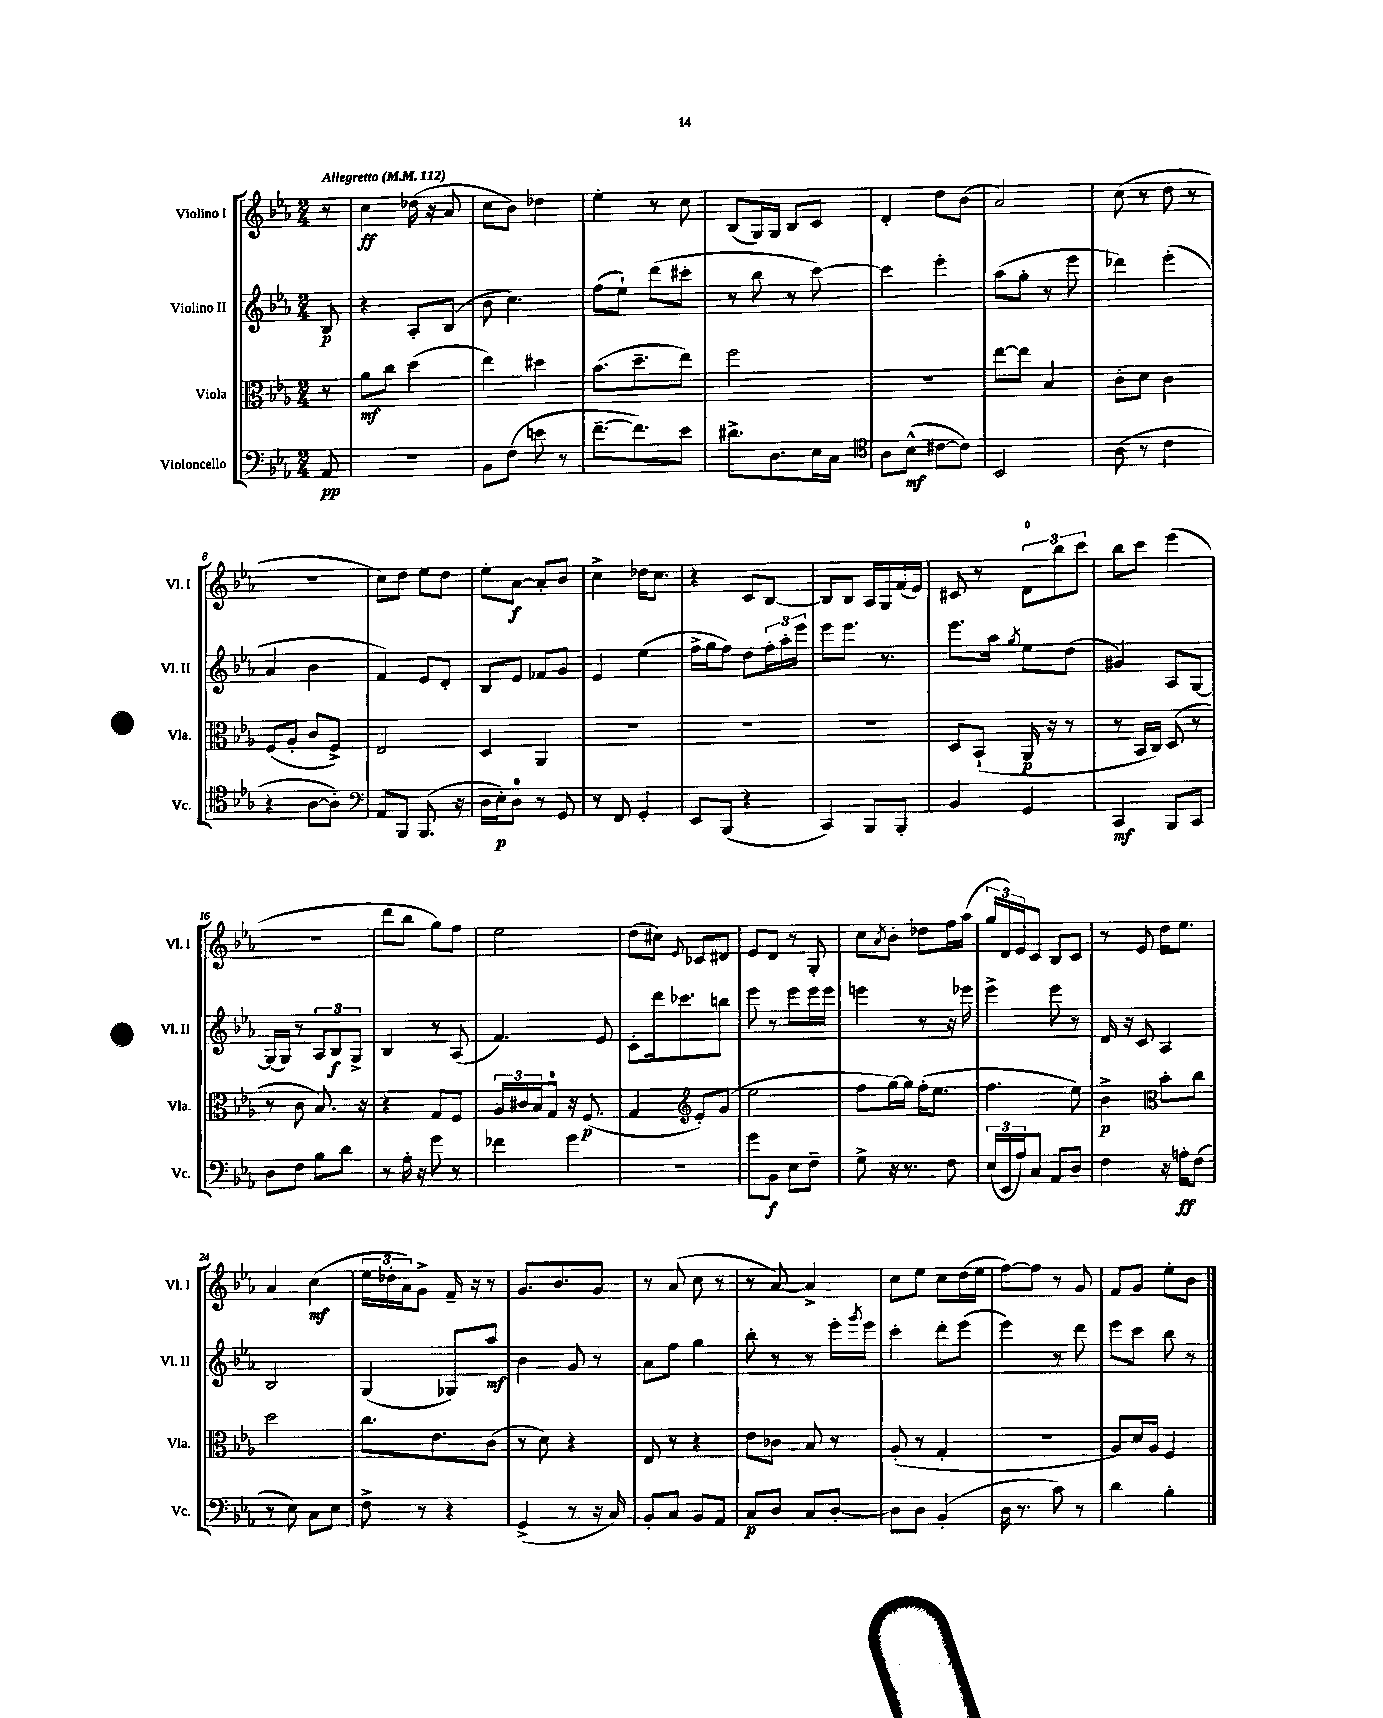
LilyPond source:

<<
\new StaffGroup <<
\new Staff = "s0" \with { instrumentName = "Violino I" shortInstrumentName = "Vl. I" } {
    \clef treble \key ees \major \numericTimeSignature \time 2/4 \partial 8 \tempo "Allegretto" 4 = 112
    r8 |
    c''4\ff des''16( r16 aes'8 |
    c''8 bes'8) des''4 |
    ees''4-. r8 c''8 |
    bes8( g16) g16 bes8 c'8 |
    d'4-. d''8 bes'8( |
    aes'2) |
    c''8( r8 d''8 r8 |
    R2 |
    c''8) d''8 ees''8 d''8 |
    ees''8-. aes'8~\f aes'8-. bes'8 |
    c''4-> des''16 c''8. |
    r4 c'8 bes8~ |
    bes8 bes8 aes16 g16 f'16( ees'16) |
    cis'8 r8 \tuplet 3/2 { d'8-0 bes''8 c'''8 } |
    bes''8 c'''8 ees'''4( |
    R2 |
    d'''8 bes''8 g''8) f''8 |
    ees''2 |
    d''8( cis''8) \appoggiatura { ees'8 } ces'8 dis'8 |
    ees'8 d'8 r8 g8-. |
    c''8 \acciaccatura { aes'8 } bes'8-. des''8 f''16 aes''16( |
    \tuplet 3/2 { g''16 d'16) ees'16 } c'8 bes8 c'8 |
    r8 ees'8 d''16 ees''8. |
    aes'4 c''4\mf( |
    \tuplet 3/2 { ees''16 des''16-. aes'16) } g'8-> f'16-- r16 r8 |
    g'8. bes'8. g'8 |
    r8 aes'8( c''8 r8 |
    r8 aes'8~) aes'4-> |
    c''8 ees''8 c''8 d''16( ees''16 |
    f''8~) f''8 r8 g'8 |
    f'8 g'8 ees''8-. bes'8 \bar "|." |
}
\new Staff = "s1" \with { instrumentName = "Violino II" shortInstrumentName = "Vl. II" } {
    \clef treble \key ees \major \numericTimeSignature \time 2/4 \partial 8
    bes8\p |
    r4 aes8-. bes8( |
    bes'8 c''4.) |
    f''8( ees''8-!) d'''8( cis'''8-. |
    r8 bes''8 r8 c'''8~) |
    c'''4 ees'''4-. |
    aes''8( g''8-. r8 ees'''8 |
    des'''4) ees'''4-.( |
    aes'4 bes'4 |
    f'4) ees'8 d'8-. |
    bes8 ees'8 fes'8 g'8 |
    ees'4 ees''4( |
    f''16-> g''16 f''8) d''8 \tuplet 3/2 { f''16-. aes''16-. ees'''16 } |
    ees'''8 ees'''8. r8. |
    ees'''8. aes''16 \acciaccatura { g''8 } ees''8 d''8( |
    gis'4) aes8 g8~ |
    g16( g16) r8 \tuplet 3/2 { aes8 bes8\f g8-> } |
    bes4 r8 aes8( |
    f'4.) ees'8 |
    c'8-. d'''16 ces'''8. b''8 |
    ees'''8 r8 ees'''8 ees'''16 ees'''16 |
    e'''4 r8 r16 ees'''16 |
    ees'''4-> ees'''8 r8 |
    d'16 r16 c'8 aes4 |
    bes2 |
    g4( ges8) aes''8\mf |
    bes'4 g'8 r8 |
    aes'8 f''8 g''4 |
    bes''8-. r8 r8 ees'''16-. \acciaccatura { g'''8 } ees'''16 |
    c'''4-. d'''8-. ees'''8( |
    ees'''4) r8 d'''8 |
    ees'''8 c'''8 bes''8 r8 \bar "|." |
}
\new Staff = "s2" \with { instrumentName = "Viola" shortInstrumentName = "Vla." } {
    \clef alto \key ees \major \numericTimeSignature \time 2/4 \partial 8
    r8 |
    aes'8\mf c''8 d''4( |
    ees''4) dis''4 |
    bes'8.( d''8.-- ees''8) |
    f''2 |
    R2 |
    ees''8~ ees''8 bes4 |
    c'8-. d'8 c'4 |
    f8( aes8-. c'8 f8->) |
    ees2 |
    d4 aes,4 |
    R2 |
    R2 |
    R2 |
    d8 bes,8-!( aes,16\p r16 r8 |
    r8 bes,16 c16) d8( r8 |
    r8 c'8 bes8.) r16 |
    r4 g8 f8 |
    \tuplet 3/2 { aes16 cis'16 bes16 } g8-0 r16 f8.\p( |
    g4 \clef treble ees'8-.) g'8( |
    ees''2 |
    f''8 g''16~) g''16 f''16-.( ees''8. |
    f''4. ees''8) |
    bes'4->\p \clef alto bes'8-. c''8 |
    d''2 |
    c''8. ees'8. c'8( |
    r8 d'8) r4 |
    ees8 r8 r4 |
    ees'8 ces'8 bes8 r8 |
    aes8-.( r8 g4-. |
    r2 |
    aes8) d'16 aes16 f4 \bar "|." |
}
\new Staff = "s3" \with { instrumentName = "Violoncello" shortInstrumentName = "Vc." } {
    \clef bass \key ees \major \numericTimeSignature \time 2/4 \partial 8
    aes,8\pp |
    r2 |
    bes,8 f8( e'8 r8 |
    f'8.~-- f'8.) ees'8 |
    dis'8.-> d8. ees16 c16 |
    \clef tenor aes8 bes8-^\mf( cis'8~ cis'8) |
    bes,2 |
    aes8( r8 c'4 |
    r4 aes8~ aes8-.) |
    \clef bass aes,8 bes,,8 bes,,8.( r16 |
    d16 ees16-.\p) d8-0 r8 g,8 |
    r8 f,8 g,4-. |
    ees,8 bes,,8( r4 |
    c,4) bes,,8 bes,,8-. |
    bes,4 g,4 |
    c,4\mf bes,,8 c,8 |
    d8 f8 bes8 d'8 |
    r8 aes16-. r16 g'8 r8 |
    fes'4 g'4 |
    r2 |
    g'8 bes,8\f ees8 f8-- |
    g8-> r16 r8. f8 |
    \tuplet 3/2 { ees16( ees,16 aes16) } c8 aes,8 d8 |
    f4 r16 a16-.\ff f8( |
    r8 ees8) c8 ees8 |
    f8-> r8 r4 |
    g,4->( r8 r16 c16) |
    bes,8-. c8 bes,8 aes,8 |
    c8\p d8 c8 d8~-. |
    d8 d8 bes,4-.( |
    d16 r8. c'8) r8 |
    d'4 bes4-. \bar "|." |
}
>>
>>
